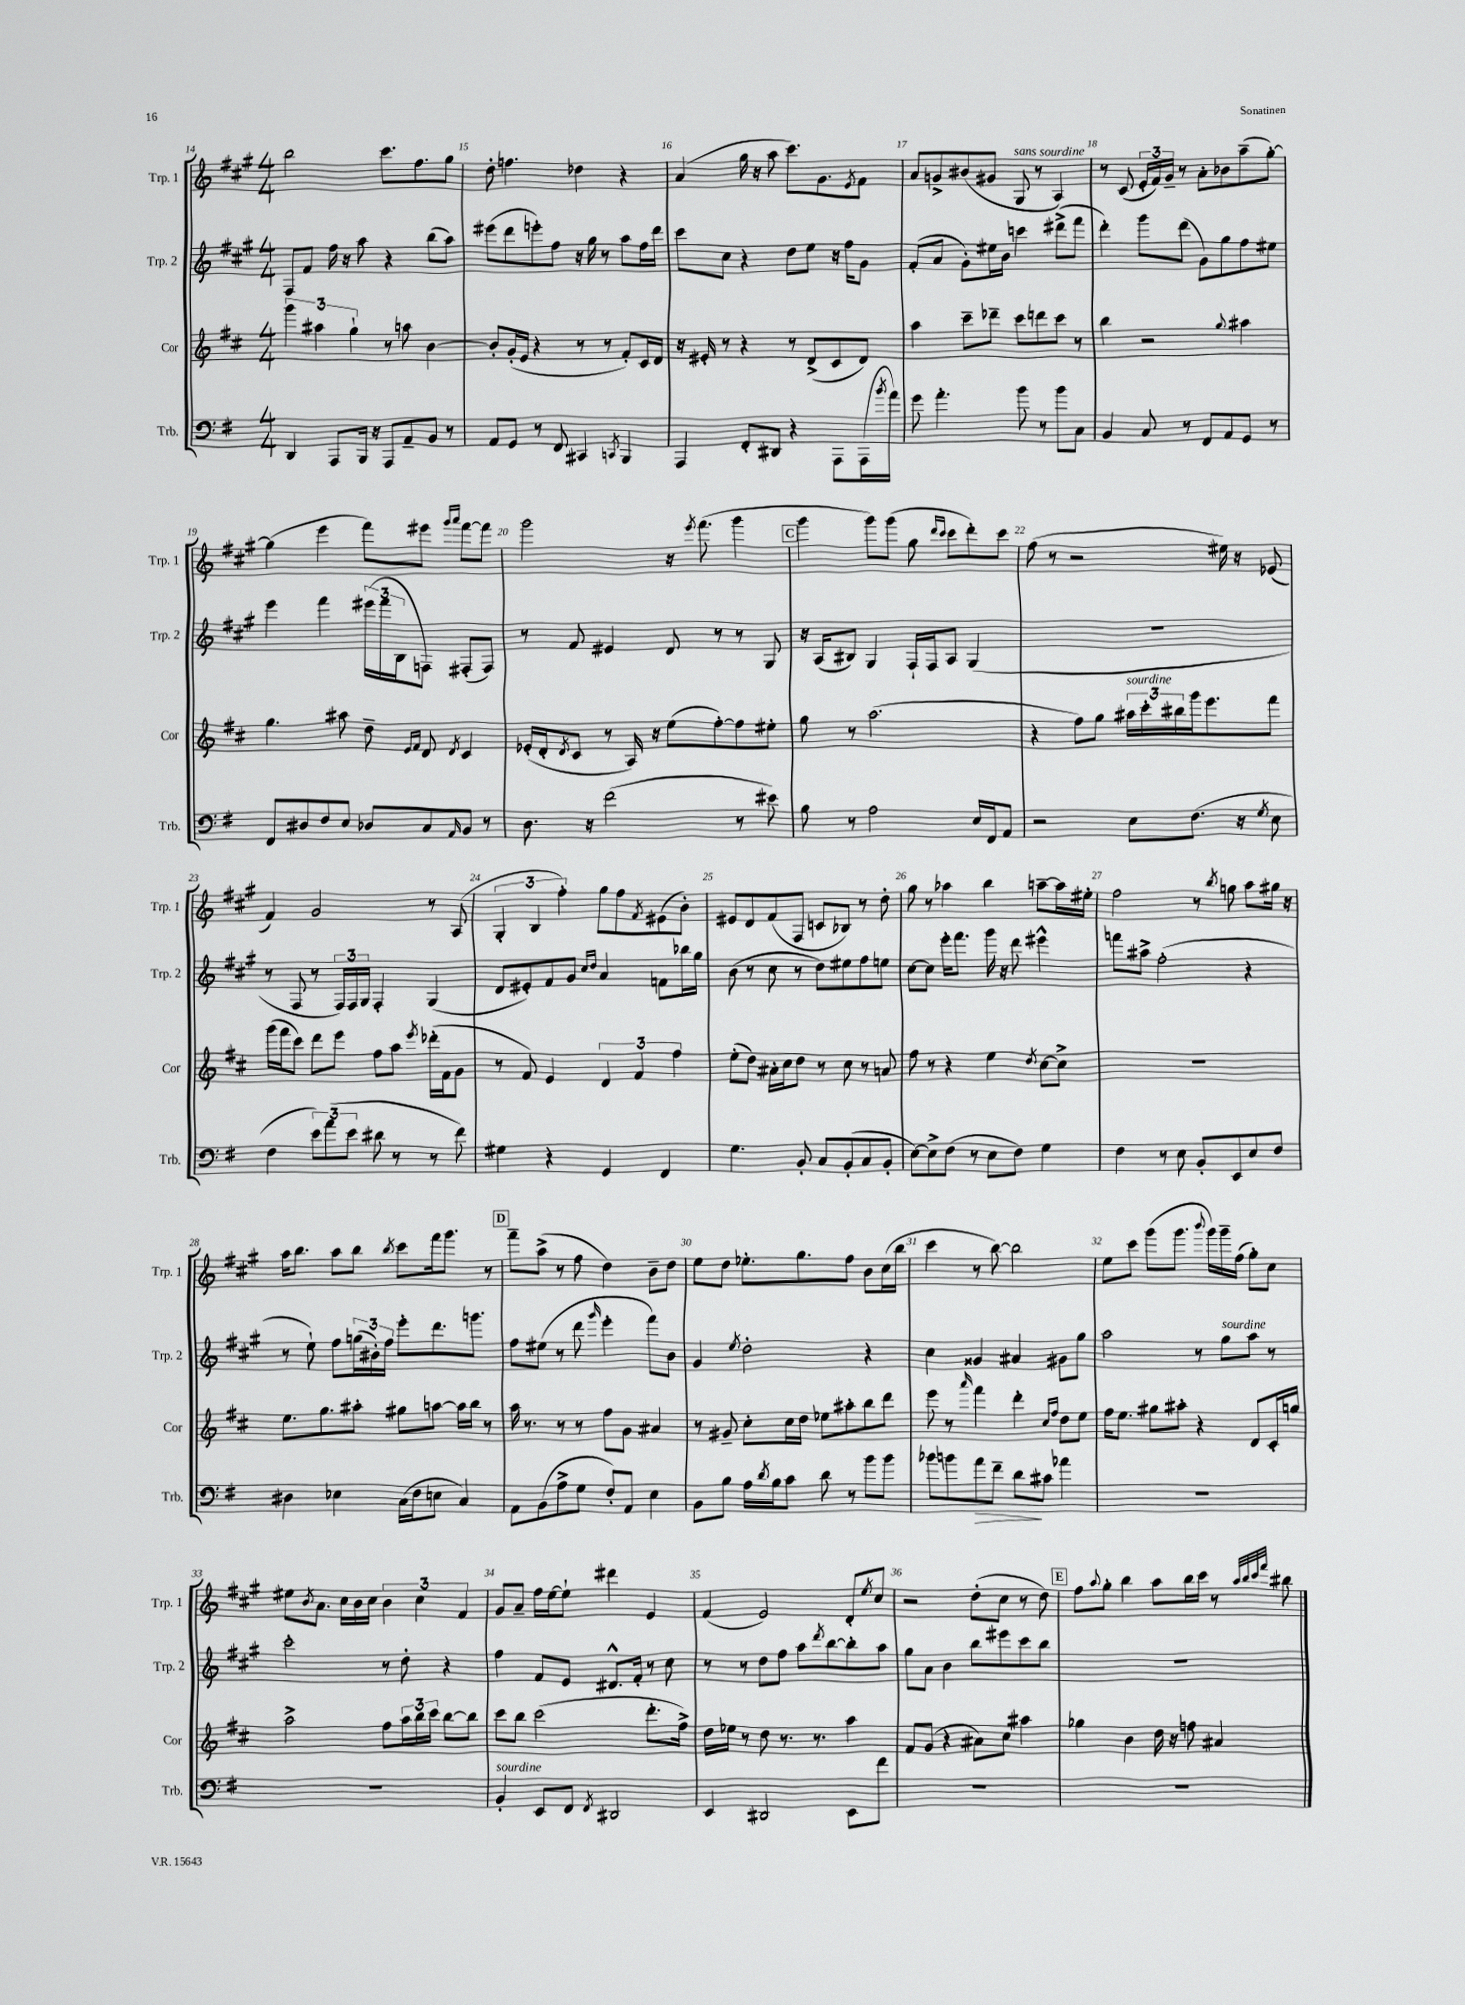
<<
\new StaffGroup <<
\new Staff = "s0" \with { instrumentName = "Trp. 1" shortInstrumentName = "Trp. 1" } {
    \clef treble \key a \major \numericTimeSignature \time 4/4
    b''2 cis'''8. fis''8. gis''8 |
    d''8-. f''4. des''4 r4 |
    a'4( gis''16 r16 a''8 cis'''8.) gis'8. \acciaccatura { e'8 } fis'8 |
    a'8 g'8-> bis'8( gis'8 gis8^\markup { \italic "sans sourdine" } r8 a4) |
    r8 cis'8( \tuplet 3/2 { e'16-. fis'16) gis'16-- } r8 a'8-. bes'8 a''8--( gis''8~-.) |
    gis''4( e'''4 fis'''8) eis'''8 \grace { gis'''16 a'''16 } fis'''8~ fis'''8 |
    gis'''2 r16 \acciaccatura { e'''8 } fis'''8.( gis'''4 |
    \mark \markup { \box "C" } gis'''4 gis'''8) gis'''8( gis''8 \grace { d'''16 cis'''16 } cis'''8 d'''8-.) cis'''8 |
    fis''8( r8 r2 eis''16) r16 ees'8( |
    fis'4) gis'2 r8 a8( |
    \tuplet 3/2 { gis4-. b4 fis''4-.) } gis''8 fis''8 \acciaccatura { fis'8 } eis'8( b'8-.) |
    eis'8 d'8 fis'8( fis8 c'8 bes8) r8 d''8-. |
    gis''8 r8 aes''4 b''4 a''8~-- a''16 eis''16-. |
    fis''2 r8 \acciaccatura { b''8 } g''8 a''8 gis''16 r16 |
    a''16 b''8. a''8 b''8 \acciaccatura { b''8 } cis'''8 fis'''16 gis'''8. r8 |
    \mark \markup { \box "D" } fis'''8-- a''8->( r8 fis''8 d''4) b'8-- d''8 |
    e''8 d''8 ees''8.-. gis''8. fis''8 b'8 cis''16( b''16 |
    cis'''4 r8 b''8~) b''2 |
    e''8 cis'''8 gis'''8( gis'''8. \appoggiatura { b'''8 } gis'''16) gis'''16-- fis''16( gis''8-.) cis''8 |
    eis''8 \acciaccatura { b'8 } a'8. cis''16 b'16 cis''16 \tuplet 3/2 { b'4 cis''4 fis'4 } |
    gis'8 a'8-- fis''16 e''16~ e''8-! dis'''4 e'4 |
    fis'4( e'2) d'8-. \acciaccatura { e''8 } cis''8 |
    r2 d''8-.( cis''8 r8 d''8) |
    \mark \markup { \box "E" } fis''8 \appoggiatura { a''8 } gis''8-. b''4 a''8 b''16 cis'''16 r8 \grace { a''32 b''32 cis'''32 fis'''32 } bis''8 \bar "|." |
}
\new Staff = "s1" \with { instrumentName = "Trp. 2" shortInstrumentName = "Trp. 2" } {
    \clef treble \key a \major \numericTimeSignature \time 4/4
    fis8 fis'8 fis''16 r16 a''8 r4 b''8( a''8) |
    eis'''8( d'''8 e'''8-.) fis''8 r16 gis''16 r8 a''8 fis''16 d'''16 |
    cis'''8 cis''8 r4 d''8 e''8 r16 fis''16 gis'8 |
    fis'8-.( a'8 gis'8-.) eis''16 b'16 c'''4 dis'''8->( fis'''8 |
    d'''4-.) gis'''8 d'''8( gis'8) gis''8 fis''8 eis''8 |
    e'''4 fis'''4 \tuplet 3/2 { eis'''16( fis'''16 b16 } f8) fis8-.( fis8) |
    r8 fis'8 eis'4 d'8 r8 r8 gis8 |
    \mark \markup { \box "C" } r16 a16( bis8) gis4 fis16-! fis16 a8 gis4( |
    R1 |
    r8 fis8 r8 \tuplet 3/2 { fis16) fis16 gis16 } fis4-. gis4( |
    d'8 eis'8-.) fis'8 gis'8 \grace { cis''16 d''16 } a'4 f'8 bes''16 gis''16 |
    b'8( r8 cis''8 r8 d''8) eis''8 fis''8 e''8 |
    cis''8~ cis''8 e'''16-. fis'''8. gis'''16 r16 d'''8 eis'''4-^ |
    f'''8 ais''8-> fis''2-.( r4 |
    r8 e''8-!) fis''8 \tuplet 3/2 { g''16( bis'16-.) fis''16 } e'''8-. d'''8. g'''8. |
    \mark \markup { \box "D" } fis''8 eis''8( r8 d'''8 \grace { gis'''16 } e'''4-. fis'''8) b'8 |
    gis'4 \acciaccatura { e''8 } d''2-. r4 |
    cis''4 gisis'4 ais'4 gis'8 gis''8 |
    a''2 r8 gis''8^\markup { \italic "sourdine" } a''8 r8 |
    cis'''2-. r8 d''8-. r4 |
    fis''4 fis'8 e'8 dis'8.-^ fis'16-. r8 cis''8 |
    r8 r8 d''8 fis''8 a''8 \acciaccatura { d'''8 } b''8~ b''8-. a''8 |
    gis''8 a'8 b'4 b''8 eis'''8 cis'''8 b''8 |
    \mark \markup { \box "E" } R1 \bar "|." |
}
\new Staff = "s2" \with { instrumentName = "Cor" shortInstrumentName = "Cor" } {
    \clef treble \key d \major \numericTimeSignature \time 4/4
    \tuplet 3/2 { g'''4 ais''4 g''4-! } r8 a''8 b'4~ |
    b'8-. g'16-.( e'16 r4 r8 r8 fis'8-.) cis'16 d'16 |
    r16 eis'16-. r8 r4 r8 d'8->( cis'8 d'8) |
    a''4 cis'''8-- des'''8-- cis'''8 d'''8 cis'''8 r8 |
    b''4 r2 \appoggiatura { g''8 } ais''4 |
    g''4. ais''8 d''8-- \grace { e'16 fis'16 } d'8 \acciaccatura { d'8 } cis'4 |
    ees'16-.( d'16-. \acciaccatura { d'8 } cis'8 r8 a16) r16 e''8( fis''8~-.) fis''8 eis''8-. |
    \mark \markup { \box "C" } g''8 r8 a''2.( |
    r4 fis''8) g''8 \tuplet 3/2 { ais''16^\markup { \italic "sourdine" } cis'''16-. bis''16 } g'''16 e'''8. fis'''8 |
    g'''16( fis'''16 cis'''8) d'''8 e'''8 fis''8 a''8 \acciaccatura { e'''8 } des'''16-.( fis'16 g'8 |
    r8 fis'8) e'4 \tuplet 3/2 { d'4 fis'4 fis''4 } |
    e''8-.( d''8) ais'16-. cis''16 d''8 r8 cis''8 r8 a'8 |
    fis''8 r8 r4 e''4 \acciaccatura { d''8 } cis''8~ cis''8-> |
    R1 |
    e''8. g''8. ais''8-. gis''8 a''8~ a''16 b''16 r8 |
    \mark \markup { \box "D" } a''16 r8. r8 r8 fis''8 g'8 ais'4 |
    r8 gis'8-- cis''8-. cis''16 d''16 ees''8 ais''8-. b''8 d'''8 |
    e'''8 r8 \grace { a'''16 } fis'''4 d'''4-. \grace { cis''16 fis''16 } d''8 e''8 |
    fis''16 e''8. gis''8 ais''8-. r4 d'8 cis'16-. g''16 |
    a''2-> fis''8 \tuplet 3/2 { a''16 b''16 cis'''16 } b''8~ b''8 |
    cis'''8 b''8 cis'''2( d'''8.-. fis''16->) |
    d''16 ees''16 r8 d''8 r8. r8. a''4 |
    fis'8 g'8( r4 ais'8) cis''8 ais''4 |
    \mark \markup { \box "E" } ges''4 b'4 d''16 r16 f''8 ais'4 \bar "|." |
}
\new Staff = "s3" \with { instrumentName = "Trb." shortInstrumentName = "Trb." } {
    \clef bass \key g \major \numericTimeSignature \time 4/4
    d,4 a,,8 b,,16 r16 a,,8 a,8-- b,8 r8 |
    a,8 g,8 r8 fis,8 cis,4 \acciaccatura { c,8 } b,,4 |
    a,,4 fis,8-. dis,8 r4 a,,8 a,,16( \acciaccatura { b'8 } a'16) |
    g'8 a'4.-. b'8 r8 b'8 c8 |
    b,4 c8 r8 fis,8 a,8 g,8 r8 |
    fis,8 dis8 fis8 e8 des8 c8 \grace { a,16 } b,8 r8 |
    d8. r16 fis'2( r8 eis'8) |
    \mark \markup { \box "C" } b8 r8 a2 e16 fis,16 a,8 |
    r2 e8 fis8.( r16 \acciaccatura { g8 } e8 |
    fis4 \tuplet 3/2 { e'8) a'8( e'8 } dis'8 r8 r8 fis'8) |
    gis4 r4 g,4 fis,4 |
    g4. b,8-. c8 b,8-.( c8 b,8-. |
    e8~) e8-> fis8( r8 e8 fis8) g4 |
    fis4 r8 e8 b,8-. e,8 e8 fis8 |
    dis4 ees4 c16( fis16 e8 c4) |
    \mark \markup { \box "D" } a,8 b,8( a8-> g8 fis8-.) a,8 e4 |
    b,8 b8 a16 \acciaccatura { d'8 } b16 c'8 d'8 r8 b'8 b'8 |
    bes'8 b'8 a'8\> fis'8-- d'8\! cis'8 aes'4 |
    R1 |
    R1 |
    b,4-.^\markup { \italic "sourdine" } e,8 fis,8 \acciaccatura { fis,8 } dis,2 |
    e,4 dis,2 e,8 fis'8 |
    R1 |
    \mark \markup { \box "E" } R1 \bar "|." |
}
>>
>>
\layout { \context { \Score currentBarNumber = #14 \override BarNumber.break-visibility = ##(#f #t #t) barNumberVisibility = #all-bar-numbers-visible } }
